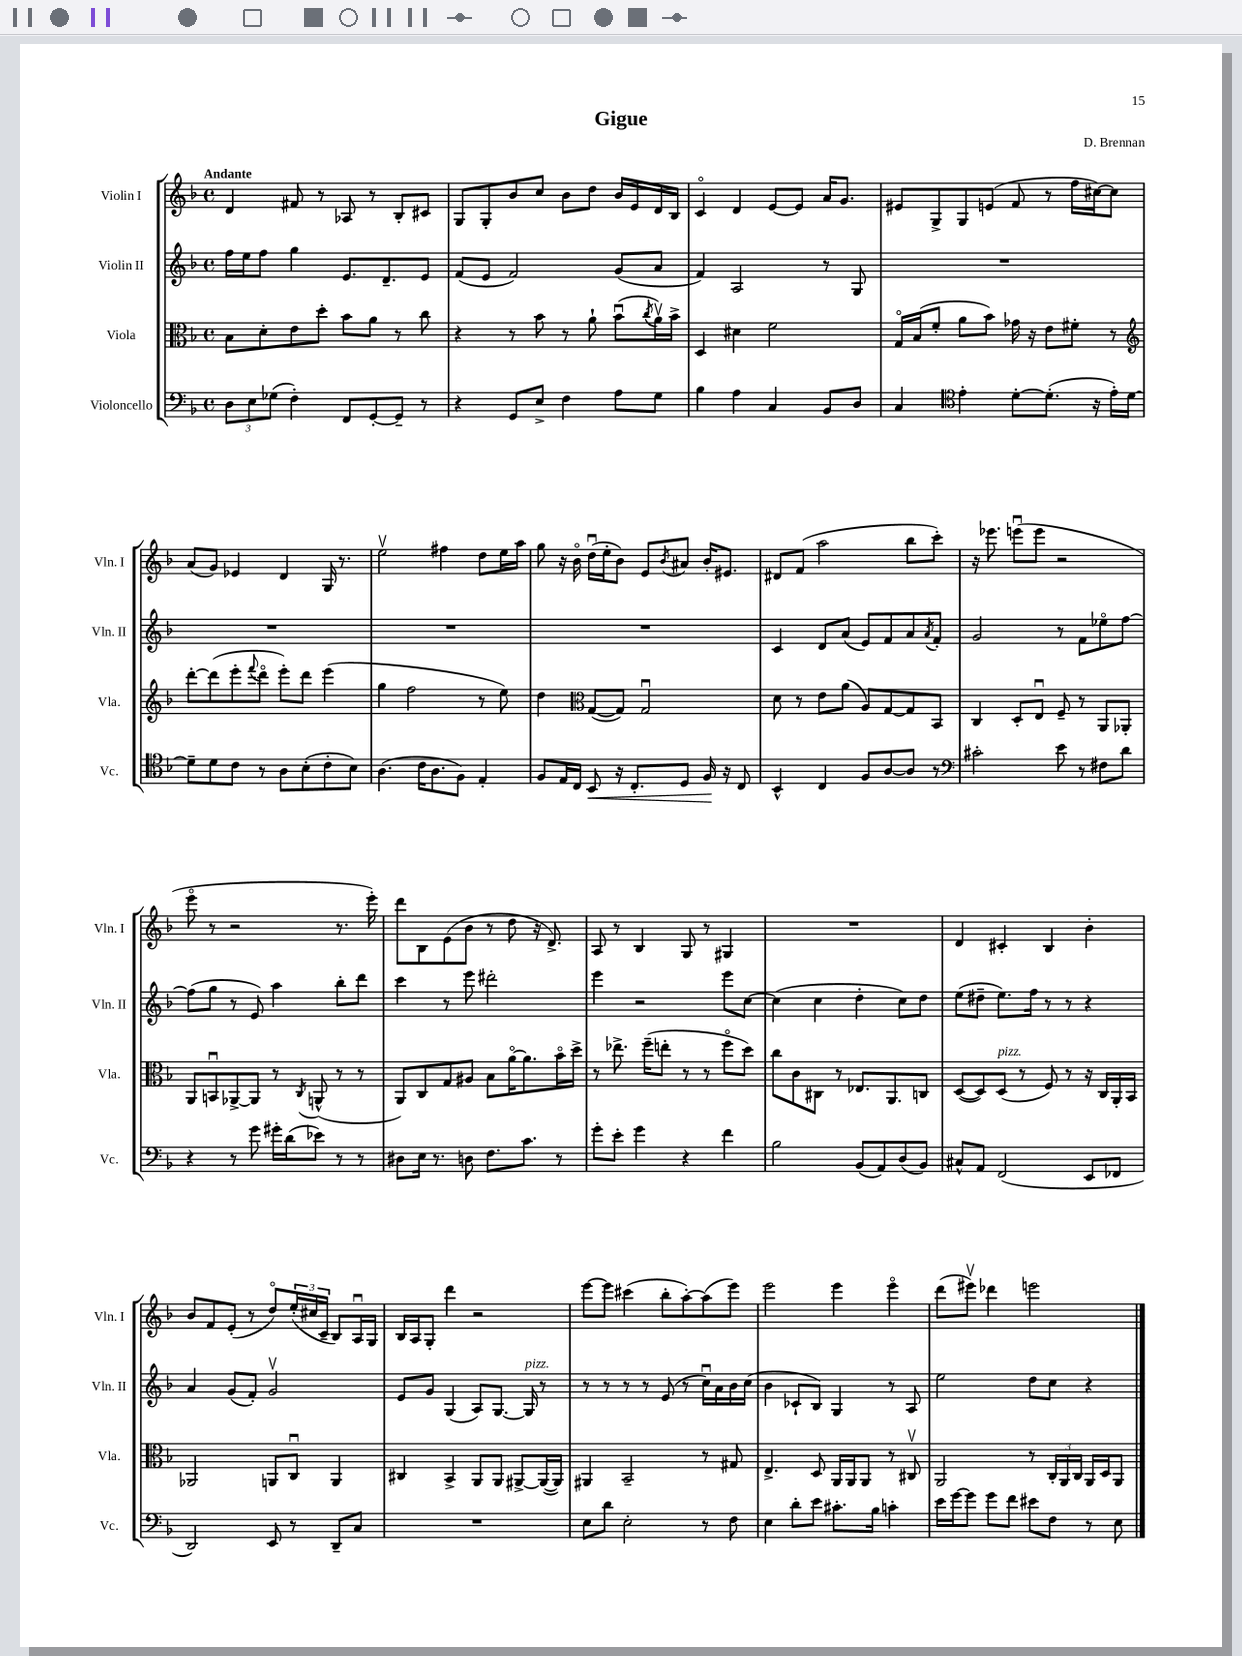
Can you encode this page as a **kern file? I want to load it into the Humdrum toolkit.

**kern	**dynam	**kern	**kern	**kern
*part4	*part4	*part3	*part2	*part1
*staff4	*staff4	*staff3	*staff2	*staff1
*I"Violoncello	*	*I"Viola	*I"Violin II	*I"Violin I
*I'Vc.	*	*I'Vla.	*I'Vln. II	*I'Vln. I
*clefF4	*	*clefC3	*clefG2	*clefG2
*k[b-]	*	*k[b-]	*k[b-]	*k[b-]
*M4/4	*	*M4/4	*M4/4	*M4/4
*met(c)	*	*met(c)	*met(c)	*met(c)
=1	=1	=1	=1	=1
!	!	!	!	!LO:TX:a:B:t=Andante
12D\L	.	8B-\L	16ff\LL	4d/
.	.	.	16ee\J	.
12E\	.	.	.	.
.	.	8d'\	8ff\J	.
(12G-X\J	.	.	.	.
4F'\)	.	8e\	4gg\	8f#X/
.	.	8dd'\J	.	8r
8FF/L	.	8b-\L	8.e/L	8A-X/
[8GG'/	.	8a\J	.	8r
.	.	.	8.d~/	.
8GG~/J]	.	8r	.	8B-'/L
8r	.	8cc\	8e/J	8c#X/J
=2	=2	=2	=2	=2
4r	.	4r	(8f/L	8G/L
.	.	.	8e/J	8G'/
8GG/L	.	8r	2f/)	8b-/
8E^/J	.	8b-\	.	8cc/J
4F\	.	8r	.	8b-\L
.	.	8a`\	.	8dd\J
8A\L	.	(8b-u\L	(8g/L	16b-/LL
.	.	.	.	16e/
.	.	8qcc/	.	.
8G\J	.	16av\L)	8a/J	16d/
.	.	16b-^\JJ	.	16B-/JJ
=3	=3	=3	=3	=3
4B-\	.	4D/	4f/)	4c/
4A\	.	4d#X\	2A/	4d/
4C/	.	2f\	.	[8e/L
.	.	.	.	8e/J]
8BB-/L	.	.	8r	16a/KL
.	.	.	.	8.g/J
8D/J	.	.	8G/	.
=4	=4	=4	=4	=4
4C/	.	16G/LL	1r	8e#X/L
.	.	(16B-/J	.	.
.	.	8f'/J	.	8G^/
*clefC4	*	*	*	*
4e'\	.	8a\L	.	8G/
.	.	8b-\J)	.	(8en/J
[8d'\L	.	16g-X\	.	8f/
.	.	16r	.	.
(8.d'\J]	.	8e\L	.	8r
.	.	8f#X'\J	.	16ff\LL
16r	.	.	.	[16cc#X\J)
16e'\LL)	.	8r	.	8cc#\J]
[16d\JJ	.	.	.	.
!!LO:LB:g=z
=5	=5	=5	=5	=5
*	*	*clefG2	*	*
8d~\L]	.	[8ddd'\L	1r	(8a/L
8d\	.	(8ddd\]	.	8g/J)
8c\J	.	8eee'\	.	4e-X/
.	.	8qqfff/	.	.
8r	.	8ddd\J	.	.
8A\L	.	8eee'\L)	.	4d/
(8B-'\	.	8ddd\J	.	.
8c'\	.	(4eee\	.	16G/
.	.	.	.	8.r
8B-\J)	.	.	.	.
=6	=6	=6	=6	=6
(4.A\	.	4gg\	1r	2eev\
.	.	2ff\	.	.
16c\KL	.	.	.	.
8.A\	.	.	.	.
.	.	.	.	4ff#X\
8F\J)	.	.	.	.
4E'/	.	8r	.	8dd\L
.	.	8ee\)	.	16ee\L
.	.	.	.	16aa\JJ
=7	=7	=7	=7	=7
8F/L	.	4dd\	1r	8gg\
16E/L	.	.	.	16r
16C/JJ	.	.	.	16b-\
*	*	*clefC3	*	*
!	!LO:HP:b	!	!	!
8BB-/	<	([8G/L	.	(16ddu\LL
.	.	.	.	16ee'\J
16r	.	8G/J])	.	8b-\J)
8.C'/L	.	.	.	.
.	.	2Gu/	.	8e/L
.	.	.	.	8qb-/
8D/J	.	.	.	8a#X/J
16F/	.	.	.	16b-'/KL
16r	[	.	.	8.e#X/J
8C/	.	.	.	.
=8	=8	=8	=8	=8
4BB-^^/	.	8d\	4c/	8d#X/L
.	.	8r	.	(8f/J
4C/	.	8e\L	8d/L	2aa\
.	.	(8a\J	(8a/J	.
8F/L	.	8A/L)	8e/L)	.
[8A/	.	[8G/	8f/	.
8A/J]	.	8G/]	8a/	8bb-\L
.	.	.	8qa/	.
8r	.	8BB-/J	8f'/J	8ccc'\J)
=9	=9	=9	=9	=9
*clefF4	*	*	*	*
2c#X'\	.	4C/	2g/	16r
.	.	.	.	8.eee-X\
.	.	8D'/L	.	(8eeenu\L
.	.	8Eu/J	.	8eee\J
8e\	.	8F~/	8r	2r
8r	.	8r	8f\L	.
8F#X\L	.	8AA/L	8ee-X\	.
8d\J	.	8AA-X'/J	[8ff\J	.
!!LO:LB:g=z
=10	=10	=10	=10	=10
4r	.	8AA/L	(8ff\L]	8eee\
.	.	8BBnu/	8gg\J	8r
8r	.	[8AA-X^/	8r	2r
8g\	.	8AA-/J]	8e/)	.
16g#X'\LL	.	8r	4aa\	.
(16d\J	.	.	.	.
.	.	8qC/	.	.
8e-X\J)	.	(8AAn^^/	.	.
8r	.	8r	8bb-'\L	8.r
8r	.	8r	8ddd\J	.
.	.	.	.	16eee'\)
=11	=11	=11	=11	=11
8D#X\L	.	8AA/L)	4ccc\	8ddd\L
16E\Jk	.	8C/	.	8B-\
8.r	.	.	.	.
.	.	8G/	8r	(8e\
8Dn\	.	8A#X/J	8eee\	8b-\J
8.F\L	.	8B-\L	2ddd#X'\	8r
.	.	[16a\K	.	8dd\
8.c\J	.	8.a\]	.	.
.	.	.	.	16r
.	.	.	.	8.d^/)
8r	.	16b-\L	.	.
.	.	16dd^\JJ	.	.
=12	=12	=12	=12	=12
8g'\L	.	8r	4eee\	8A/
8e'\J	.	8.ee-X^\	.	8r
4g\	.	.	2r	4B-/
.	.	(16ff~\KL	.	.
.	.	8een'\J	.	.
4r	.	8r	.	8G/
.	.	8r	.	8r
4f\	.	8ff\L	8eee\L	4G#X/
.	.	8dd\J)	[8cc\J	.
=13	=13	=13	=13	=13
2B-\	.	8cc\L	(4cc\]	1r
.	.	8c\	.	.
.	.	8C#X\J	4cc\	.
.	.	8r	.	.
(8BB-/L	.	8.E-X/L	4dd'\	.
8AA/)	.	.	.	.
.	.	8.AA/	.	.
(8D/	.	.	8cc\L)	.
8BB-/J)	.	8Cn/J	8dd\J	.
=14	=14	=14	=14	=14
8C#X^^/L	.	([8D/L	(8ee\L	4d/
8AA/J	.	8D/])	8dd#X~\J	.
!	!	!LO:TX:a:i:t=pizz.	!	!
(2FF/	.	(8D/J	8.ee\L)	4c#X'/
.	.	8r	.	.
.	.	.	16ff\Jk	.
.	.	8F/)	8r	4B-/
.	.	8r	8r	.
8EE/L	.	16r	4r	4b-'\
.	.	16C/LL	.	.
8FF-X/J	.	16AA'/	.	.
.	.	16BB-/JJ	.	.
!!LO:LB:g=z
=15	=15	=15	=15	=15
2DD/)	.	2AA-X/	4a/	8b-/L
.	.	.	.	8f/
.	.	.	(8g/L	(8e'/J
.	.	.	8f'/J)	8r
8EE/	.	8AAn/L	2gv/	8dd/L)
8r	.	8Cu/J	.	(24ee'/L
.	.	.	.	24cc#X/
.	.	.	.	24c~/JJ
8DD~/L	.	4AA/	.	8B-/L)
8C/J	.	.	.	16Au/L
.	.	.	.	16G/JJ
=16	=16	=16	=16	=16
1r	.	4C#X/	8e/L	16B-/LL
.	.	.	.	16A/J
.	.	.	8g/J	8G'/J
.	.	4BB-^/	(4G/	4ddd\
.	.	8AA/L	8A/L)	2r
.	.	8AA/J	[8.G/J	.
.	.	[8AA#X^/L	.	.
!	!	!	!LO:TX:a:i:t=pizz.	!
.	.	.	16G/]	.
.	.	(16AA#/L_	8r	.
.	.	16AA#/JJ])	.	.
=17	=17	=17	=17	=17
8E\L	.	4AA#X/	8r	[8eee\L
8d\J	.	.	8r	8eee\J]
2E'\	.	2BB-~/	8r	(4ccc#X\
.	.	.	8r	.
.	.	.	(8e/	8bb-'\L
.	.	.	8r	[8aa'\)
8r	.	8r	16ccu\LL)	(8aa\]
.	.	.	16a\	.
8F\	.	8G#X/	16b-\	8eee\J)
.	.	.	(16cc\JJ	.
=18	=18	=18	=18	=18
4E\	.	4.E^/	4b-\	2eee\
8d'\L	.	.	8c-X`/L	.
8e\J	.	8D/	8B-/J)	.
8.c#X'\L	.	16AA/LL	4G/	4eee\
.	.	16AA/J	.	.
.	.	8AA/J	.	.
16B-\Jk	.	.	.	.
4cn'\	.	8r	8r	4eee\
.	.	8C#Xv/	8A/	.
=19	=19	=19	=19	=19
16e\LL	.	2AA/	2ee\	(8ddd\L
[16g\J	.	.	.	.
8g\J]	.	.	.	8eee#Xv\J)
8g\L	.	.	.	4ddd-X\
8f\J	.	.	.	.
8e#X\L	.	8r	8dd\L	2eeen\
8F\J	.	24C'/LL	8cc\J	.
.	.	24AA/	.	.
.	.	24C/JJ	.	.
8r	.	16AA/LL	4r	.
.	.	16D/J	.	.
8E\	.	8AA/J	.	.
==	==	==	==	==
*-	*-	*-	*-	*-
